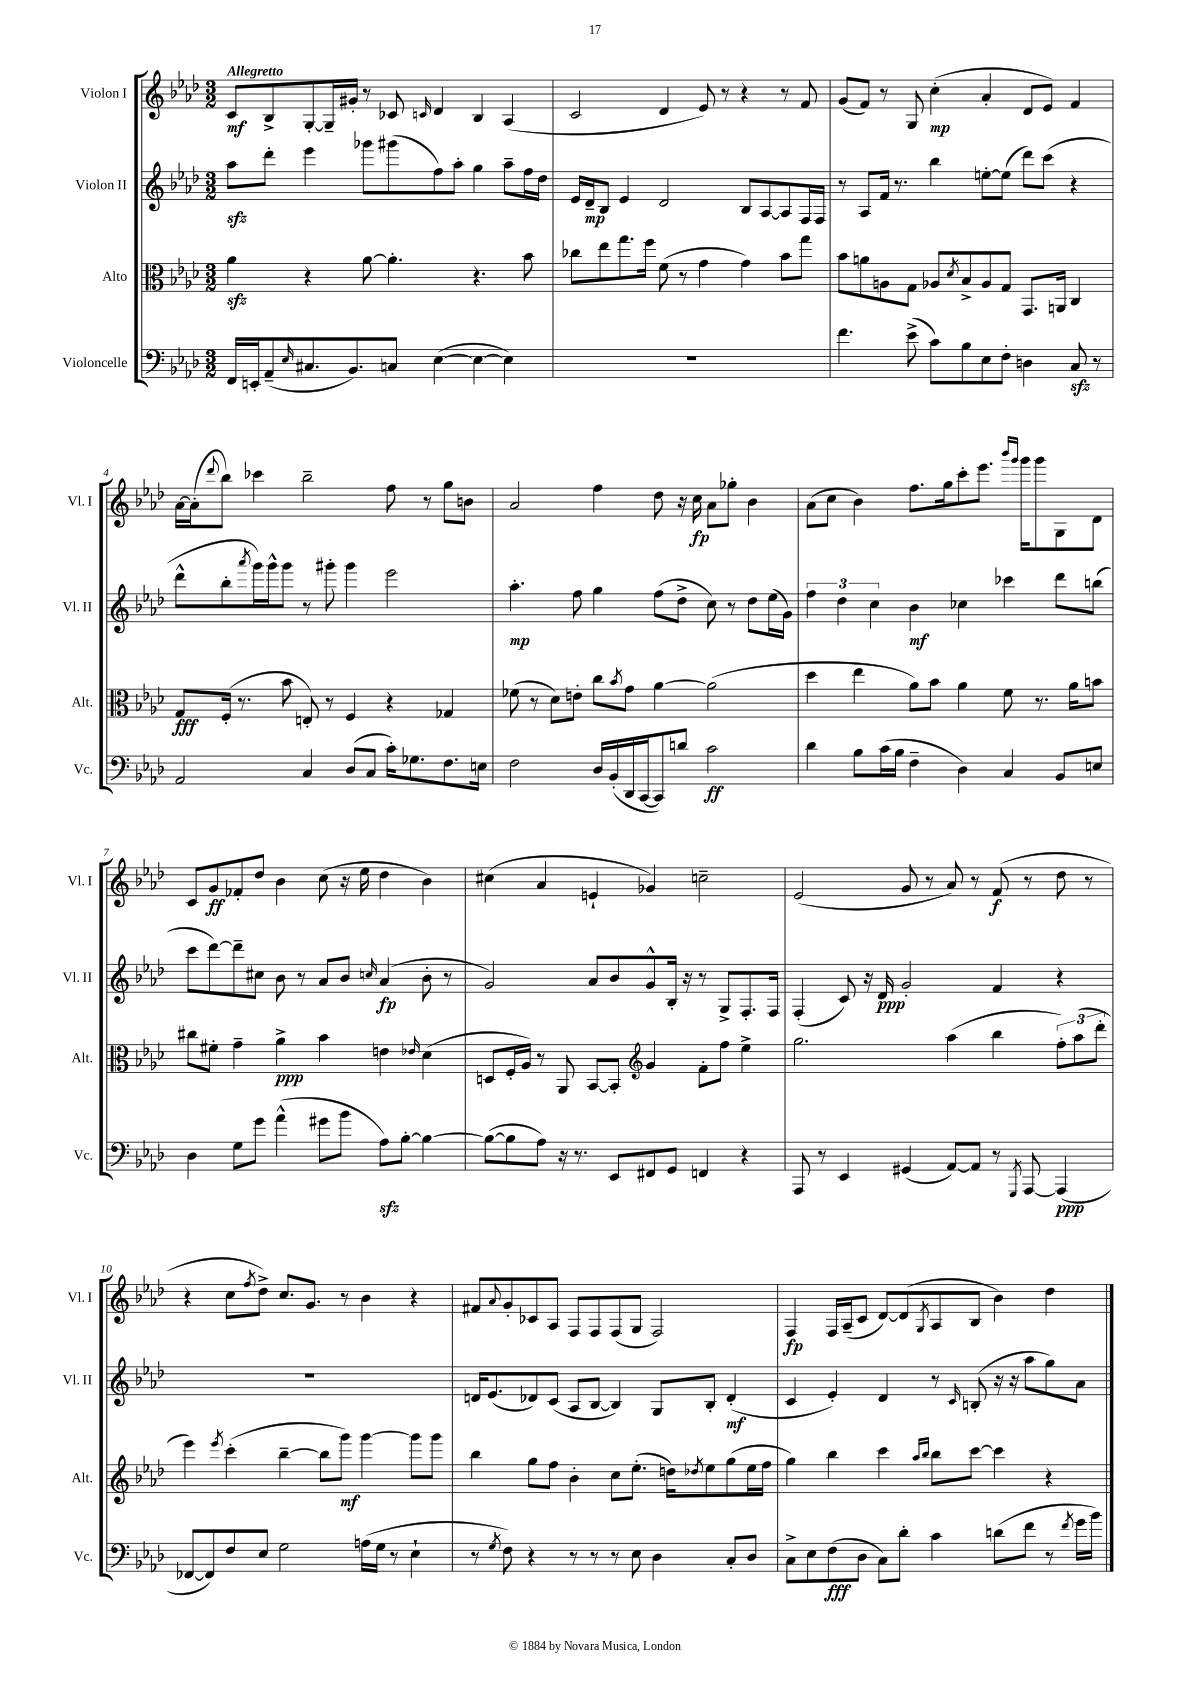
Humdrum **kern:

**kern	**dynam	**kern	**dynam	**kern	**dynam	**kern	**dynam
*part4	*part4	*part3	*part3	*part2	*part2	*part1	*part1
*staff4	*staff4	*staff3	*staff3	*staff2	*staff2	*staff1	*staff1
*I"Violoncelle	*	*I"Alto	*	*I"Violon II	*	*I"Violon I	*
*I'Vc.	*	*I'Alt.	*	*I'Vl. II	*	*I'Vl. I	*
*clefF4	*	*clefC3	*	*clefG2	*	*clefG2	*
*k[b-e-a-d-]	*	*k[b-e-a-d-]	*	*k[b-e-a-d-]	*	*k[b-e-a-d-]	*
*M3/2	*	*M3/2	*	*M3/2	*	*M3/2	*
=1	=1	=1	=1	=1	=1	=1	=1
!	!	!	!	!	!	!LO:TX:a:B:t=Allegretto	!
16FF/LL	.	4a-zz\	.	8aa-zz\L	.	8c/L	mf
16EEn'/J	.	.	.	.	.	.	.
(8AA-~/	.	.	.	8ddd-'\J	.	8B-^/	.
16qqE-/	.	.	.	.	.	.	.
8.C#X/	.	4r	.	4eee-\	.	[8G'/	.
.	.	.	.	.	.	16G~/L]	.
8.BB-/)	.	.	.	.	.	16g#X'/JJ	.
.	.	[8a-\	.	8ggg-X\L	.	8r	.
8Cn/J	.	4.a-'\]	.	(8ggg#X\	.	8c-X/	.
.	.	.	.	.	.	16qqcn/	.
([4E-\	.	.	.	8ff\)	.	4d-/	.
.	.	.	.	8aa-'\J	.	.	.
4E-\_	.	4.r	.	4gg\	.	4B-/	.
4E-\])	.	.	.	8aa-~\L	.	(4A-/	.
.	.	8b-\	.	16ff\L	.	.	.
.	.	.	.	16dd-\JJ	.	.	.
=2	=2	=2	=2	=2	=2	=2	=2
1.r	.	8cc-X\L	.	16e-/LL	.	2c/	.
.	.	.	.	16d-~/J	mp	.	.
.	.	8ee-\	.	8B-/J	.	.	.
.	.	8.gg\	.	4e-/	.	.	.
.	.	16ff\Jk	.	.	.	.	.
.	.	(8f\	.	2d-/	.	4d-/	.
.	.	8r	.	.	.	.	.
.	.	4g\	.	.	.	8e-/)	.
.	.	.	.	.	.	8r	.
.	.	4g\)	.	8B-/L	.	4r	.
.	.	.	.	[8A-/	.	.	.
.	.	8b-\L	.	8A-/]	.	8r	.
.	.	8gg\J	.	16F/L	.	8f/	.
.	.	.	.	16F/JJ	.	.	.
=3	=3	=3	=3	=3	=3	=3	=3
4.f\	.	8b-\L	.	8r	.	(8g/L	.
.	.	8an\	.	8A-/L	.	8f/J)	.
.	.	8An\	.	16f/Jk	.	8r	.
.	.	.	.	8.r	.	.	.
(8e-^\	.	8G\J	.	.	.	8G/	.
8c\L)	.	8A-X/L	.	4bb-\	.	(4cc'\	mp
.	.	8qd-/	.	.	.	.	.
8B-\	.	8B-^/	.	.	.	.	.
8E-\	.	8A-/	.	[8een'\L	.	4a-'/	.
8F'\J	.	8G/J	.	(8ee\J]	.	.	.
4Dn\	.	8.GG/L	.	8ddd-\L)	.	8d-/L	.
.	.	.	.	(8ccc\J	.	8e-/J)	.
.	.	16AAn/Jk	.	.	.	.	.
8Czz/	.	4C/	.	4r	.	4f/	.
8r	.	.	.	.	.	.	.
!!LO:LB:g=z
=4	=4	=4	=4	=4	=4	=4	=4
2AA-/	.	8G/L	fff	8ddd-^^\L	.	[16a-\LL	.
.	.	.	.	.	.	(16a-'\J]	.
.	.	.	.	.	.	8qqddd-/	.
.	.	(16F'/Jk	.	8bb-'\	.	8bb-\J)	.
.	.	8.r	.	.	.	.	.
.	.	.	.	8qaaa-/	.	.	.
.	.	.	.	16ggg\L)	.	4ccc-X\	.
.	.	.	.	16ggg^^\J	.	.	.
.	.	8b-\	.	8ggg\J	.	.	.
4C/	.	8En'/)	.	8r	.	2bb-~\	.
.	.	8r	.	8ggg#X'\	.	.	.
(8D-/L	.	4F/	.	4ggg#\	.	.	.
8C/J	.	.	.	.	.	.	.
16c'\KL)	.	4r	.	2eee-\	.	8ff\	.
8.G-X\	.	.	.	.	.	.	.
.	.	.	.	.	.	8r	.
8.F\	.	4G-X/	.	.	.	8gg\L	.
.	.	.	.	.	.	8bn\J	.
16En\Jk	.	.	.	.	.	.	.
=5	=5	=5	=5	=5	=5	=5	=5
2F\	.	(8f-X\	.	4.aa-'\	mp	2a-/	.
.	.	8r	.	.	.	.	.
.	.	8d-\L)	.	.	.	.	.
.	.	8en'\J	.	8ff\	.	.	.
16D-/LL	.	8cc\L	.	4gg\	.	4ff\	.
(16BB-'/	.	.	.	.	.	.	.
.	.	8qb-/	.	.	.	.	.
16DD-/	.	8g\J	.	.	.	.	.
[16CC/J	.	.	.	.	.	.	.
8CC/])	.	[4a-\	.	(8ff\L	.	8dd-\	.
8dn/J	.	.	.	8dd-^\J	.	16r	.
.	.	.	.	.	.	16cc\	fp
2c\	ff	(2a-\]	.	8cc\)	.	8a-\L	.
.	.	.	.	8r	.	8gg-X'\J	.
.	.	.	.	8dd-\L	.	4b-\	.
.	.	.	.	(16ee-\L	.	.	.
.	.	.	.	16g\JJ)	.	.	.
=6	=6	=6	=6	=6	=6	=6	=6
4d-\	.	4dd-\	.	6ff\	.	(8a-\L	.
.	.	.	.	.	.	8cc\J	.
.	.	.	.	6dd-\	.	.	.
8B-\L	.	4ee-\	.	.	.	4b-\)	.
.	.	.	.	6cc\	.	.	.
(16c\L	.	.	.	.	.	.	.
16B-\JJ	.	.	.	.	.	.	.
4F~\	.	8a-\L)	.	4b-\	mf	8.ff\L	.
.	.	8b-\J	.	.	.	.	.
.	.	.	.	.	.	16gg\k	.
4D-\)	.	4a-\	.	4cc-X\	.	8ccc'\	.
.	.	.	.	.	.	8.eee-\J	.
4C/	.	8f\	.	4ccc-X\	.	.	.
.	.	.	.	.	.	16qqbbb-/LL	.
.	.	.	.	.	.	16qqggg/JJ	.
.	.	.	.	.	.	16ggg\KL	.
.	.	8.r	.	.	.	8ggg\	.
8BB-/L	.	.	.	8ddd-\L	.	8G\	.
.	.	16a-\KL	.	.	.	.	.
8En/J	.	8bn\J	.	(8bbn\J	.	8d-\J	.
!!LO:LB:g=z
=7	=7	=7	=7	=7	=7	=7	=7
4D-\	.	8cc#X\L	.	8ccc\L	.	8c/L	.
.	.	8f#X'\J	.	[8ddd-\)	.	8g/	ff
8G\L	.	4g~\	.	8ddd-~\]	.	8f-X'/	.
8g\J	.	.	.	8cc#X\J	.	8dd-/J	.
(4a-^^\	.	4a-^\	ppp	8b-\	.	4b-\	.
.	.	.	.	8r	.	.	.
8g#X\L	.	4b-\	.	8a-/L	.	(8cc\	.
8b-\J	.	.	.	8b-/J	.	16r	.
.	.	.	.	.	.	16ee-\	.
.	.	.	.	16qqccn/	.	.	.
8A-zz\L)	.	4en\	.	(4a-/	fp	4dd-\	.
[8B-'\J	.	.	.	.	.	.	.
.	.	16qqe-X/	.	.	.	.	.
4B-\_	.	(4d-\	.	8b-'\	.	4b-\)	.
.	.	.	.	8r	.	.	.
=8	=8	=8	=8	=8	=8	=8	=8
(8B-\L_	.	8Dn/L	.	2g/)	.	(4cc#X\	.
8B-\]	.	16F'/L	.	.	.	.	.
.	.	16A-/JJ)	.	.	.	.	.
8A-\J)	.	8r	.	.	.	4a-/	.
16r	.	8AA-/	.	.	.	.	.
8.r	.	.	.	.	.	.	.
.	.	[8BB-/L	.	8a-/L	.	4en`/	.
8EE-/L	.	8BB-'/J]	.	8b-/	.	.	.
*	*	*clefG2	*	*	*	*	*
8FF#X/	.	4g/	.	8g^^/	.	4g-X/)	.
8GG/J	.	.	.	16B-'/Jk	.	.	.
.	.	.	.	16r	.	.	.
4FFn/	.	8f'\L	.	8r	.	2ccn~\	.
.	.	8ff\J	.	8G^/L	.	.	.
4r	.	4ee-^\	.	8.F'/	.	.	.
.	.	.	.	16F/Jk	.	.	.
=9	=9	=9	=9	=9	=9	=9	=9
8AAA-/	.	2.gg\	.	(4F'/	.	(2e-/	.
8r	.	.	.	.	.	.	.
4EE-/	.	.	.	8c/)	.	.	.
.	.	.	.	16r	.	.	.
.	.	.	.	16d-/	ppp	.	.
(4GG#X/	.	.	.	2g'/	.	8g/	.
.	.	.	.	.	.	8r	.
[8AA-/L)	.	(4aa-\	.	.	.	8a-/)	.
8AA-/J]	.	.	.	.	.	8r	.
8r	.	4bb-\	.	4f/	.	(8f/	f
8qGGG/	.	.	.	.	.	.	.
[8AAA-/	.	.	.	.	.	8r	.
(4AAA-/]	ppp	12ff'\L)	.	4r	.	8dd-\	.
.	.	(12aa-\	.	.	.	.	.
.	.	.	.	.	.	8r	.
.	.	12ddd-'\J	.	.	.	.	.
!!LO:LB:g=z
=10	=10	=10	=10	=10	=10	=10	=10
[8FF-X/L	.	4eee-\)	.	1.r	.	4r	.
8FF-/])	.	.	.	.	.	.	.
.	.	8qeee-/	.	.	.	.	.
8F/	.	(4ccc'\	.	.	.	8cc\L	.
.	.	.	.	.	.	8qff/	.
8E-/J	.	.	.	.	.	8dd-^\J)	.
2G\	.	[4bb-~\	.	.	.	8.cc/L	.
.	.	.	.	.	.	8.g/J	.
.	.	8bb-\L]	.	.	.	.	.
.	.	8ggg\J)	mf	.	.	8r	.
(16An\LL	.	[4ggg\	.	.	.	4b-\	.
16G\JJ	.	.	.	.	.	.	.
8r	.	.	.	.	.	.	.
4E-`\	.	8ggg\L]	.	.	.	4r	.
.	.	8ggg\J	.	.	.	.	.
=11	=11	=11	=11	=11	=11	=11	=11
8r	.	4bb-\	.	16dn/KL	.	8f#X/L	.
.	.	.	.	(8.e-/	.	.	.
8qG/	.	.	.	.	.	8qqa-/	.
8F\)	.	.	.	.	.	8g'/	.
4r	.	8gg\L	.	8d-X/)	.	8c-X/	.
.	.	8ff\J	.	(8c/J	.	8A-/J	.
8r	.	4b-'\	.	8A-/L	.	8F/L	.
8r	.	.	.	[8B-/J	.	8F/	.
8r	.	8cc\L	.	4B-/])	.	(8F/	.
8E-\	.	(8.ee-'\J	.	.	.	8G/J	.
4D-\	.	.	.	8G/L	.	2F/)	.
.	.	16ddn\KL)	.	.	.	.	.
.	.	8qdd-X/	.	.	.	.	.
.	.	8ee-\	.	8B-'/J	.	.	.
8C'/L	.	(8gg\	.	(4d-'/	mf	.	.
8D-/J	.	16ee-\L	.	.	.	.	.
.	.	16ff\JJ	.	.	.	.	.
=12	=12	=12	=12	=12	=12	=12	=12
8C^\L	.	4gg\)	.	4c/	.	4F/	fp
8E-\	.	.	.	.	.	.	.
(8F\	fff	4bb-\	.	4e-'/)	.	16F/LL	.
.	.	.	.	.	.	(16A-~/J	.
8D-\J	.	.	.	.	.	8c/J	.
8C\L)	.	4ccc\	.	4d-/	.	[8d-/L)	.
8d-'\J	.	.	.	.	.	(8d-/]	.
.	.	16qqaa-/LL	.	.	.	.	.
.	.	16qqbb-/JJ	.	.	.	8qG/	.
4c\	.	8bb-\L	.	8r	.	8A-/	.
.	.	.	.	16qqc/	.	.	.
.	.	[8ccc\J	.	(8Bn'/	.	8B-/J	.
(8dn\L	.	4ccc\]	.	16r	.	4b-\)	.
.	.	.	.	16r	.	.	.
8f\J	.	.	.	8aa-\L	.	.	.
8r	.	4r	.	8gg\)	.	4dd-\	.
8qf/	.	.	.	.	.	.	.
16g\LL	.	.	.	8a-\J	.	.	.
16b-\JJ)	.	.	.	.	.	.	.
==	==	==	==	==	==	==	==
*-	*-	*-	*-	*-	*-	*-	*-
